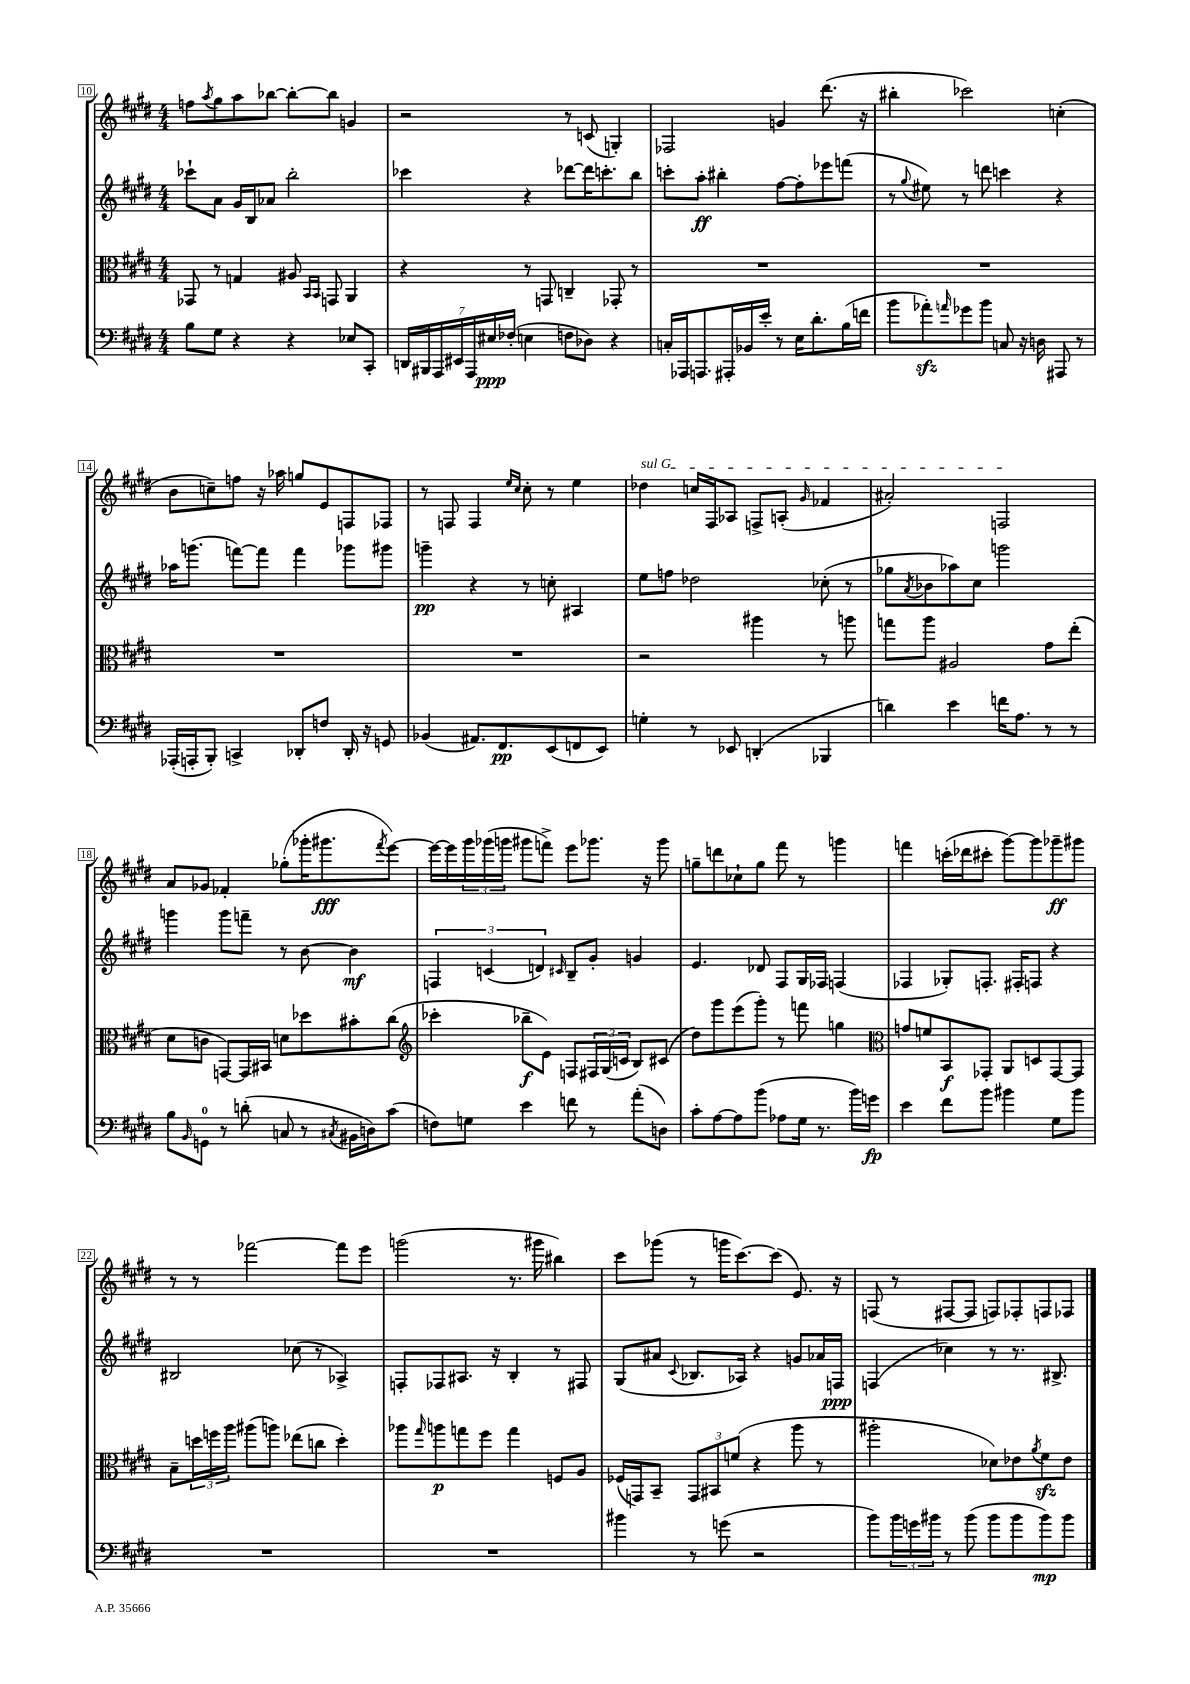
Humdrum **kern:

**kern	**dynam	**kern	**dynam	**kern	**dynam	**kern	**dynam
*part4	*part4	*part3	*part3	*part2	*part2	*part1	*part1
*staff4	*staff4	*staff3	*staff3	*staff2	*staff2	*staff1	*staff1
*clefF4	*	*clefC3	*	*clefG2	*	*clefG2	*
*k[f#c#g#d#]	*	*k[f#c#g#d#]	*	*k[f#c#g#d#]	*	*k[f#c#g#d#]	*
*M4/4	*	*M4/4	*	*M4/4	*	*M4/4	*
=10	=10	=10	=10	=10	=10	=10	=10
8B\L	.	8GG-X/	.	8ccc-X`\L	.	8ffn\L	.
.	.	.	.	.	.	8qaa/	.
8G#\J	.	8r	.	8a\J	.	8gg#\	.
4r	.	4Gn/	.	16g#/LL	.	8aa\	.
.	.	.	.	16B/J	.	.	.
.	.	.	.	8a-X/J	.	[8bb-X\J	.
4r	.	8A#X/	.	2bb'\	.	8bb-'\L_	.
.	.	16qqBB/LL	.	.	.	.	.
.	.	16qqBB/JJ	.	.	.	.	.
.	.	8GGn/	.	.	.	8bb-\J]	.
8E-X/L	.	4AA/	.	.	.	4gn/	.
8CC#'/J	.	.	.	.	.	.	.
=11	=11	=11	=11	=11	=11	=11	=11
28DDn/LL	.	4r	.	4ccc-X\	.	2r	.
28BBB#X/	.	.	.	.	.	.	.
28AAA/	.	.	.	.	.	.	.
28EE#X/	.	.	.	.	.	.	.
28AAA/	.	.	.	.	.	.	.
28E#X/	ppp	.	.	.	.	.	.
(28F-X'/JJ	.	.	.	.	.	.	.
4En\	.	8r	.	4r	.	.	.
.	.	8GGn/	.	.	.	.	.
8Fn\L	.	4Cn~/	.	[8ddd-X\L	.	8r	.
8D-X\J)	.	.	.	16ddd-\K]	.	(8cn/	.
.	.	.	.	8.cccn'\	.	.	.
4r	.	8GG-X'/	.	.	.	4Gn'/)	.
.	.	8r	.	8bb\J	.	.	.
=12	=12	=12	=12	=12	=12	=12	=12
16Cn'/LL	.	1r	.	8cccn'\L	.	2F-X/	.
16AAA-X/J	.	.	.	.	.	.	.
8.AAAn/	.	.	.	8aa'\J	ff	.	.
.	.	.	.	4bb#X'\	.	.	.
16AAA#X'/L	.	.	.	.	.	.	.
16BB-X/	.	.	.	.	.	.	.
16e'/JJ	.	.	.	.	.	.	.
8r	.	.	.	[8ff#\L	.	4gn/	.
16E\KL	.	.	.	8ff#'\]	.	.	.
8.d#'\	.	.	.	.	.	.	.
.	.	.	.	8eee-X\	.	(8.ddd#\	.
(16B\L	.	.	.	(8fffn\J	.	.	.
16fn\JJ	.	.	.	.	.	16r	.
=13	=13	=13	=13	=13	=13	=13	=13
8b\L	.	1r	.	8r	.	4bb#X'\	.
.	.	.	.	8qqgg#/	.	.	.
8a-Xzz'\)	.	.	.	8ee#X\)	.	.	.
16qqan/	.	.	.	.	.	.	.
8g-X\	.	.	.	8r	.	2ccc-X\)	.
8b\J	.	.	.	8dddn\	.	.	.
8Cn/	.	.	.	4cccn\	.	.	.
16r	.	.	.	.	.	.	.
16Dn\	.	.	.	.	.	.	.
8AAA#X/	.	.	.	4r	.	(4ccn'\	.
8r	.	.	.	.	.	.	.
!!LO:LB:g=z
=14	=14	=14	=14	=14	=14	=14	=14
(16AAA-X'/LL	.	1r	.	16aa-X\KL	.	8b\L	.
16AAAn'/J	.	.	.	(8.gggn\J	.	.	.
8BBB'/J)	.	.	.	.	.	8ccn~\)	.
4CCn^/	.	.	.	[8fffn\L)	.	8ffn\J	.
.	.	.	.	8fff\J]	.	16r	.
.	.	.	.	.	.	16aa-X\	.
8DD-X'/L	.	.	.	4fff\	.	8ggn/L	.
8Fn/J	.	.	.	.	.	8e/	.
16DD-'/	.	.	.	8ggg-X\L	.	8Fn/	.
16r	.	.	.	.	.	.	.
8GGn/	.	.	.	8ggg#X\J	.	8F-X/J	.
=15	=15	=15	=15	=15	=15	=15	=15
(4BB-X/	.	1r	.	4gggn~\	pp	8r	.
.	.	.	.	.	.	8Fn/	.
8.AA#X/L)	.	.	.	4r	.	4F/	.
8.FF#/	pp	.	.	.	.	.	.
.	.	.	.	.	.	16qqee/LL	.
.	.	.	.	.	.	16qqcc#/JJ	.
.	.	.	.	8r	.	8cc#'\	.
(8EE/	.	.	.	8ccn'\	.	8r	.
8FFn/	.	.	.	4A#X/	.	4ee\	.
8EE/J)	.	.	.	.	.	.	.
=16	=16	=16	=16	=16	=16	=16	=16
!	!	!	!	!	!	!LO:TX:a:i:t=sul G	!
4Gn'\	.	2r	.	8ee\L	.	4dd-X\	.
.	.	.	.	8ffn\J	.	.	.
8r	.	.	.	2dd-X\	.	16ccn/LL	.
.	.	.	.	.	.	16F#/J	.
8EE-X/	.	.	.	.	.	8A-X/J	.
(4DDn'/	.	4aa#X\	.	.	.	8Fn^/L	.
.	.	.	.	.	.	(8An'/J	.
.	.	.	.	.	.	16qqg#/	.
4BBB-X/	.	8r	.	(8cc-X'\	.	4f-X/	.
.	.	8aan\	.	8r	.	.	.
=17	=17	=17	=17	=17	=17	=17	=17
4dn\)	.	8ggn\L	.	8gg-X\L	.	2a#X'/)	.
.	.	.	.	8qa/	.	.	.
.	.	8aa\J	.	8b-X\	.	.	.
4e\	.	2A#X/	.	8aa-X\)	.	.	.
.	.	.	.	8cc#\J	.	.	.
16fn\KL	.	.	.	2gggn\	.	2Fn/	.
8.A\J	.	.	.	.	.	.	.
8r	.	8g#\L	.	.	.	.	.
8r	.	(8ee'\J	.	.	.	.	.
!!LO:LB:g=z
=18	=18	=18	=18	=18	=18	=18	=18
8B\L	.	8d#\L	.	4gggn\	.	8a/L	.
16qqBB/	.	.	.	.	.	.	.
8GGn\J	.	8cn\J	.	.	.	8g-X/J	.
8r	.	[8GGn/L)	.	8ggg\L	.	4f-X'/	.
(8dn'\	.	16GG/L]	.	8fffn~\J	.	.	.
.	.	16BB#X/JJ	.	.	.	.	.
8Cn/	.	8dn\L	.	8r	.	(8gg-X'\L	.
8r	.	8dd-X\	.	[8b\	.	16ggg-X'\K	.
.	.	.	.	.	.	8.ggg#X\	fff
8qC#X/	.	.	.	.	.	.	.
16BB#X\LL	.	8b#X'\	.	4b\]	mf	.	.
16Dn\J)	.	.	.	.	.	.	.
.	.	.	.	.	.	8qfff#/	.
(8c#\J	.	(8cc#\J	.	.	.	[8eee\J)	.
=19	=19	=19	=19	=19	=19	=19	=19
*	*	*clefG2	*	*	*	*	*
8Fn\L)	.	4ccc-X'\	.	6Fn/	.	16eee\LL_	.
.	.	.	.	.	.	16eee\]	.
8Gn\J	.	.	.	.	.	24ggg#\	.
.	.	.	.	(6cn/	.	(24ggg-X\	.
.	.	.	.	.	.	24gggn\JJ	.
4e\	.	8bb-X~\L	f	.	.	8ggg#X\L	.
.	.	.	.	6dn/)	.	.	.
.	.	8e\J)	.	.	.	8fffn^\J)	.
.	.	.	.	16qqc#X/	.	.	.
8fn\	.	8Fn/L	.	8B~/L	.	8eee\L	.
8r	.	24F#X/L	.	8g#'/J	.	8.ggg-X\J	.
.	.	(24G#/	.	.	.	.	.
.	.	24cn/JJ	.	.	.	.	.
(8a'\L	.	8B/L)	.	4gn/	.	.	.
.	.	.	.	.	.	16r	.
8Dn\J)	.	(8c#X/J	.	.	.	8ggg-\	.
=20	=20	=20	=20	=20	=20	=20	=20
8c#'\L	.	8dd#\L)	.	4.e/	.	8ggn~\L	.
[8A\	.	8ggg#\	.	.	.	8dddn\	.
8A\]	.	(8eee\	.	.	.	8cc-X`\	.
(8b\J	.	8ggg#'\J)	.	8d-X/	.	8gg\J	.
8A-X\L	.	8r	.	8F#/L	.	8fff#\	.
16G#\Jk	.	8fffn\	.	16G#/L	.	8r	.
8.r	.	.	.	16F-X/JJ	.	.	.
.	.	4ggn\	.	(4Fn/	.	4gggn\	.
16b\LL)	.	.	.	.	.	.	.
16gn\JJ	fp	.	.	.	.	.	.
=21	=21	=21	=21	=21	=21	=21	=21
*	*	*clefC3	*	*	*	*	*
4e\	.	8gn/L	.	4F-X/	.	4fffn\	.
.	.	8fn/	.	.	.	.	.
8f#\L	.	8BB/	f	8G-X'/L)	.	(16cccn'\LL	.
.	.	.	.	.	.	16ddd-X\J	.
8b\J	.	8GG-X'/J	.	8.Fn'/J	.	8ccc#X'\J	.
4b#X\	.	8AA/L	.	.	.	[8ggg#\L)	.
.	.	.	.	16F#X'/KL	.	.	.
.	.	8Dn/	.	8Fn/J	.	8ggg#\]	.
8G#\L	.	[8GG-/	.	4r	.	8ggg-X~\	ff
8b#\J	.	8GG-/J]	.	.	.	8ggg#X\J	.
!!LO:LB:g=z
=22	=22	=22	=22	=22	=22	=22	=22
1r	.	8B~\L	.	2B#X/	.	8r	.
.	.	24ddn\L	.	.	.	8r	.
.	.	24ffn\	.	.	.	.	.
.	.	24aa\JJ	.	.	.	.	.
.	.	(8aa#X\L	.	.	.	[2fff-X\	.
.	.	8aan\J)	.	.	.	.	.
.	.	(8ee-X\L	.	(8cc-X\	.	.	.
.	.	8ccn\J	.	8r	.	.	.
.	.	4dd'\)	.	4A-X^/)	.	8fff-\L]	.
.	.	.	.	.	.	8eee\J	.
=23	=23	=23	=23	=23	=23	=23	=23
1r	.	8aa-X\L	.	8Fn'/L	.	(2gggn\	.
.	.	16qqgg#/	.	.	.	.	.
.	.	8aan\	p	8F-X/	.	.	.
.	.	8ggn\	.	8.A#X/J	.	.	.
.	.	8ff#\J	.	.	.	.	.
.	.	.	.	16r	.	.	.
.	.	4gg\	.	4B'/	.	8.r	.
.	.	.	.	.	.	16ggg#X\	.
.	.	8Fn/L	.	8r	.	4bb#X\)	.
.	.	8A/J	.	8F#X/	.	.	.
=24	=24	=24	=24	=24	=24	=24	=24
4b#X\	.	(16F-X/LL	.	(8G#/L	.	8ccc#\L	.
.	.	16GGn/J)	.	.	.	.	.
.	.	8BB~/J	.	8a#X/J	.	(8ggg-X\J	.
.	.	.	.	8qqc#/	.	.	.
8r	.	12GG/L	.	8.B-X/L	.	8r	.
.	.	12BB#X/	.	.	.	.	.
(8gn\	.	.	.	.	.	16gggn\KL	.
.	.	(12fn/J	.	.	.	.	.
.	.	.	.	16A-X/Jk)	.	[8.ccc#\)	.
2r	.	4r	.	4r	.	.	.
.	.	.	.	.	.	(8ccc#\J]	.
.	.	8aa\	.	8gn/L	.	8.e/)	.
.	.	8r	.	16a-X/L	.	.	.
.	.	.	.	16Fn/JJ	ppp	16r	.
=25	=25	=25	=25	=25	=25	=25	=25
8b\L)	.	2aa#X'\	.	(4Fn/	.	(8Fn/	.
24b\L	.	.	.	.	.	8r	.
24gn\	.	.	.	.	.	.	.
24b#X\JJ	.	.	.	.	.	.	.
8r	.	.	.	4cc-X\)	.	[8F#X/L	.
(8b#\	.	.	.	.	.	8F#/J]	.
8b#\L	.	8d-X\L)	.	8r	.	8Fn/L)	.
8b#\	.	8e-X\	.	8.r	.	8F-X'/	.
.	.	8qa/	.	.	.	.	.
8b#\)	mp	8f#zz\	.	.	.	8Fn/	.
.	.	.	.	8.B#X^/	.	.	.
8b#\J	.	8e-\J	.	.	.	8F-X/J	.
==	==	==	==	==	==	==	==
*-	*-	*-	*-	*-	*-	*-	*-
